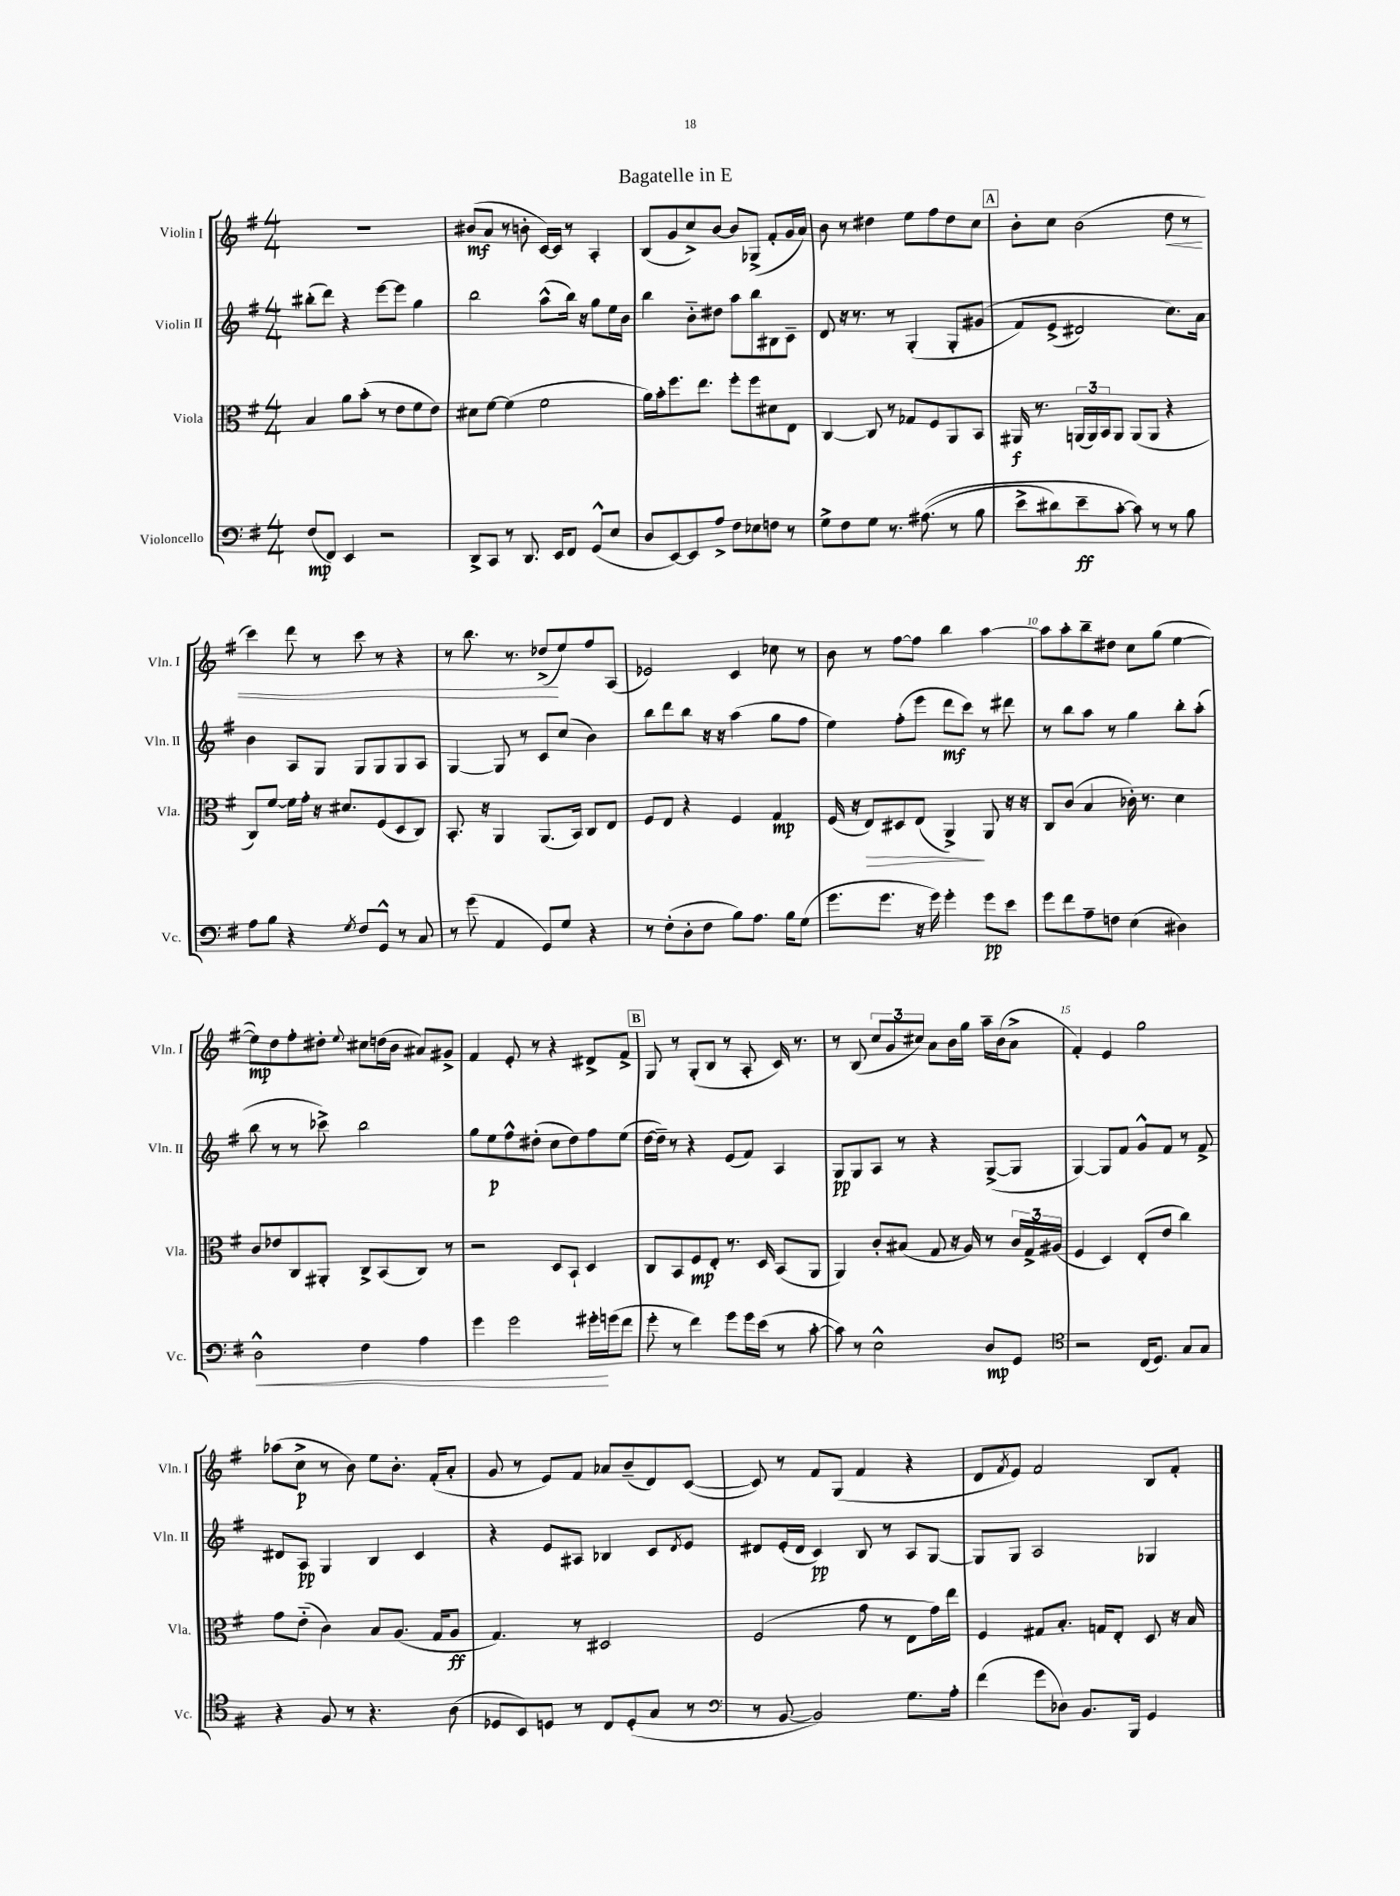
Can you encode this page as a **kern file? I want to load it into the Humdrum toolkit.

**kern	**dynam	**kern	**dynam	**kern	**dynam	**kern	**dynam
*part4	*part4	*part3	*part3	*part2	*part2	*part1	*part1
*staff4	*staff4	*staff3	*staff3	*staff2	*staff2	*staff1	*staff1
*I"Violoncello	*	*I"Viola	*	*I"Violin II	*	*I"Violin I	*
*I'Vc.	*	*I'Vla.	*	*I'Vln. II	*	*I'Vln. I	*
*clefF4	*	*clefC3	*	*clefG2	*	*clefG2	*
*k[f#]	*	*k[f#]	*	*k[f#]	*	*k[f#]	*
*M4/4	*	*M4/4	*	*M4/4	*	*M4/4	*
=1	=1	=1	=1	=1	=1	=1	=1
(8F#/L	mp	4B/	.	(8bb#X'\L	.	1r	.
8FF#/J)	.	.	.	8ddd\J)	.	.	.
4EE/	.	8a\L	.	4r	.	.	.
.	.	(8b'\J	.	.	.	.	.
2r	.	8r	.	[8eee\L	.	.	.
.	.	8e\L	.	8eee\J]	.	.	.
.	.	8f#\	.	4gg\	.	.	.
.	.	8e\J)	.	.	.	.	.
=2	=2	=2	=2	=2	=2	=2	=2
8DD^/L	.	8d#X\L	.	2bb\	.	(8b#X/L	mf
8CC/J	.	[8f#\J	.	.	.	8a/J	.
8r	.	(4f#\]	.	.	.	8r	.
8.DD/	.	.	.	.	.	8bn'\	.
.	.	2f#\	.	(8aa^^\L	.	[16c/LL)	.
16EE/KL	.	.	.	.	.	16c/JJ]	.
8FF#/J	.	.	.	16bb\Jk)	.	8r	.
.	.	.	.	16r	.	.	.
(8GG^^/L	.	.	.	8gg\L	.	4A'/	.
8E/J	.	.	.	16ee\L	.	.	.
.	.	.	.	16b\JJ	.	.	.
=3	=3	=3	=3	=3	=3	=3	=3
8D/L	.	16a\LL)	.	4bb\	.	(8B/L	.
.	.	16b'\J	.	.	.	.	.
[8EE/)	.	8.ff#\	.	.	.	8g/	.
8EE/]	.	.	.	8b\L	.	8cc^/)	.
.	.	8.ee\J	.	.	.	.	.
8A^/J	.	.	.	8dd#X\J	.	[8b/J	.
8F#\L	.	8ff#'\L	.	8aa\L	.	8b/L]	.
8E-X\	.	8ff#\	.	8bb\	.	(8G-X^/J	.
8Fn\J	.	8d#X\	.	8B#X\	.	8f#'/L	.
8r	.	8E\J	.	8c~\J	.	16g/L	.
.	.	.	.	.	.	16a/JJ)	.
=4	=4	=4	=4	=4	=4	=4	=4
8G^\L	.	[4C/	.	8d/	.	8b\	.
8F#\	.	.	.	16r	.	8r	.
.	.	.	.	8.r	.	.	.
8G\J	.	8C/]	.	.	.	4dd#X\	.
8.r	.	8r	.	8r	.	.	.
.	.	8G-X/L	.	(4G'/	.	8ee\L	.
((8.A#X\	.	.	.	.	.	.	.
.	.	8F#/	.	.	.	8ff#\	.
8r	.	8AA/	.	8G'/L	.	8dd#\	.
8B\	.	8BB/J	.	(8g#X/J	.	8cc\J	.
!!LO:REH:place=s1:t=A
=5	=5	=5	=5	=5	=5	=5	=5
8e^\L	.	16AA#X/	f	8f#/L)	.	8b'\L	.
.	.	8.r	.	.	.	.	.
8d#X\)	.	.	.	(8e^/J	.	8cc\J	.
8e~\	ff	(24AAn/LL	.	2d#X/)	.	(2b\	.
.	.	24AA/)	.	.	.	.	.
.	.	24BB/J	.	.	.	.	.
[8c'\J	.	8AA/J	.	.	.	.	.
8c\])	.	(8AA/L	.	.	.	.	.
8r	.	8AA/J	.	.	.	.	.
!	!	!	!	!	!	!	!LO:HP:b
8r	.	4r	.	8.cc\L)	.	8dd\	<
8B\	.	.	.	.	.	8r	.
.	.	.	.	16a\Jk	.	.	.
!!LO:LB:g=z
=6	=6	=6	=6	=6	=6	=6	=6
8A\L	.	8C/L)	.	4b\	.	4ccc\)	.
8B\J	.	[8f#/J	.	.	.	.	.
4r	.	16f#\LL]	.	8A/L	.	8ddd\	.
.	.	16g'\JJ	.	.	.	.	.
.	.	16r	.	8G/J	.	8r	.
.	.	8.d#X/L	.	.	.	.	.
8qG/	.	.	.	.	.	.	.
8F#/L	.	.	.	8G/L	.	8ccc\	.
8GG^^/J	.	(8F#/	.	8G/	.	8r	.
8r	.	8D/	.	8G/	.	4r	.
8C/	.	8C/J)	.	8A/J	.	.	.
=7	=7	=7	=7	=7	=7	=7	=7
8r	.	8.BB'/	.	[4G/	.	8r	.
(8g\	.	.	.	.	.	8.bb\	.
.	.	16r	.	.	.	.	.
4AA/	.	4AA/	.	8G/]	.	.	.
.	.	.	.	.	.	8.r	.
.	.	.	.	8r	.	.	.
8GG/L)	.	(8.AA/L	.	8c/L	.	(8dd-X^/L	.
8G/J	.	.	.	(8cc/J	.	8ee/)	[
.	.	16BB/Jk)	.	.	.	.	.
4r	.	8C/L	.	4b\)	.	8ff#/	.
.	.	8E/J	.	.	.	(8A/J	.
=8	=8	=8	=8	=8	=8	=8	=8
8r	.	8F#/L	.	8bb\L	.	2e-X/)	.
(8F#'\L	.	8E/J	.	8ddd\	.	.	.
8D'\	.	4r	.	8bb\J	.	.	.
8F#\J	.	.	.	16r	.	.	.
.	.	.	.	16r	.	.	.
8B\L)	.	4F#/	.	(4aa\	.	4c/	.
8.A\J	.	.	.	.	.	.	.
.	.	4G/	mp	8gg\L	.	8cc-X\	.
16B\KL	.	.	.	.	.	.	.
(8G\J	.	.	.	8ff#\J	.	8r	.
=9	=9	=9	=9	=9	=9	=9	=9
8.g\L	.	(16F#/	.	4ee\)	.	8b\	.
.	.	16r	.	.	.	.	.
!	!	!	!LO:HP:b	!	!	!	!
.	.	8E/L)	>	.	.	8r	.
8.g\J	.	.	.	.	.	.	.
.	.	8D#X/	.	(8ff#'\L	.	[8ff#\L	.
16r	.	(8E/J	.	8eee\J	.	8ff#\J]	.
16g\)	.	.	.	.	.	.	.
4g'\	.	4AA^/)	.	8ddd\L	mf	4bb\	.
.	.	.	.	8ccc\J)	.	.	.
8g\L	pp	8AA/	]	8r	.	[4aa\	.
8e\J	.	16r	.	8ddd#X\	.	.	.
.	.	16r	.	.	.	.	.
=10	=10	=10	=10	=10	=10	=10	=10
8g\L	.	8C/L	.	8r	.	8aa\L]	.
8f#\	.	(8c/J	.	8bb\L	.	8aa'\	.
8A~\	.	4B/	.	8aa\J	.	8bb~\	.
8Fn\J	.	.	.	8r	.	8dd#X\J	.
(4E\	.	16c-X'\)	.	4gg\	.	8cc\L	.
.	.	8.r	.	.	.	.	.
.	.	.	.	.	.	(8gg\J	.
4D#X\)	.	4d\	.	8bb'\L	.	[4ee\	.
.	.	.	.	(8aa'\J	.	.	.
!!LO:LB:g=z
=11	=11	=11	=11	=11	=11	=11	=11
!	!LO:HP:b	!	!	!	!	!	!
2D^^\	<	8c/L	.	8bb\	.	8ee\L])	mp
.	.	8e-X/	.	8r	.	8dd\	.
.	.	8C/	.	8r	.	8ff#'\	.
.	.	8AA#X'/J	.	8ccc-X^\)	.	8dd#X'\J	.
.	.	.	.	.	.	8qqee/	.
4F#\	.	8C^/L	.	2bb\	.	8cc#X\L	.
.	.	(8BB/	.	.	.	(16ddn\L	.
.	.	.	.	.	.	16b\JJ	.
4A\	.	8C/J)	.	.	.	8a#X/L)	.
.	.	8r	.	.	.	8g#X^/J	.
=12	=12	=12	=12	=12	=12	=12	=12
4g\	.	2r	.	8gg\L	.	4f#/	.
.	.	.	.	8ee\	p	.	.
2g\	.	.	.	8ff#^^\	.	8e'/	.
.	.	.	.	(8dd#X'\J	.	8r	.
.	.	8D/L	.	8cc\L	.	4r	.
.	.	8BB`/J	.	8dd#\)	.	.	.
16g#X'\LL	.	4D/	.	8ff#\	.	8d#X^/L	.
(16gn\J	[	.	.	.	.	.	.
8f#\J	.	.	.	(8ee\J	.	8f#^/J	.
!!LO:REH:place=s1:t=B
=13	=13	=13	=13	=13	=13	=13	=13
8g'\	.	8C/L	.	[16dd\LL	.	8G/	.
.	.	.	.	16dd~\JJ])	.	.	.
8r	.	8BB/	.	8r	.	8r	.
4f#\)	.	8F#/	mp	4r	.	(8G'/L	.
.	.	8E'/J	.	.	.	8B/J	.
8g\L	.	8.r	.	(8e/L	.	8r	.
16g\L	.	.	.	8f#/J)	.	8A'/	.
(16e\JJ	.	16D/	.	.	.	.	.
8r	.	(8BB/L	.	4A/	.	16c/)	.
.	.	.	.	.	.	8.r	.
[8c'\	.	8AA/J	.	.	.	.	.
=14	=14	=14	=14	=14	=14	=14	=14
8c\])	.	4AA/)	.	8G/L	pp	8r	.
8r	.	.	.	8G/	.	(8B/	.
2E^^\	.	8c'/L	.	8A/J	.	12cc/L	.
.	.	.	.	.	.	12g/	.
.	.	(8B#X/J	.	8r	.	.	.
.	.	.	.	.	.	12cc#X/J)	.
.	.	8G/	.	4r	.	8a\L	.
.	.	16r	.	.	.	16b\L	.
.	.	16A/)	.	.	.	16gg\JJ	.
8D/L	mp	8r	.	([8G^/L	.	16aa~\LL	.
.	.	.	.	.	.	(16b\J	.
8GG/J	.	24c/LL	.	8G/J]	.	8a^\J	.
.	.	24G^/	.	.	.	.	.
.	.	(24A#X/JJ	.	.	.	.	.
=15	=15	=15	=15	=15	=15	=15	=15
*clefC4	*	*	*	*	*	*	*
2r	.	4F#/	.	[4G/)	.	4f#'/)	.
.	.	4D/)	.	8G/L]	.	4e/	.
.	.	.	.	8f#/J	.	.	.
(16C/KL	.	(8E'/L	.	8g^^/L	.	2gg\	.
8.D/J)	.	.	.	.	.	.	.
.	.	8e/J	.	8f#/J	.	.	.
8G/L	.	4cc\)	.	8r	.	.	.
8G/J	.	.	.	8f#^/	.	.	.
!!LO:LB:g=z
=16	=16	=16	=16	=16	=16	=16	=16
4r	.	8g\L	.	8d#X/L	.	(8aa-X\L	.
.	.	(8e\J	.	8A/J	pp	8cc^\J	p
8F#/	.	4c\)	.	4G/	.	8r	.
8r	.	.	.	.	.	8b\)	.
4.r	.	8B/L	.	4B/	.	8ee\L	.
.	.	(8.A/J	.	.	.	8.b'\J	.
.	.	.	.	4c/	.	.	.
.	.	16G/KL	.	.	.	(16f#'/KL	.
(8A\	.	8A/J	ff	.	.	8a'/J	.
=17	=17	=17	=17	=17	=17	=17	=17
8D-X/L	.	4.G/)	.	4r	.	8g/	.
8BB/)	.	.	.	.	.	8r	.
8Dn/J	.	.	.	8e/L	.	8e/L)	.
8r	.	8r	.	8A#X/J	.	8f#/J	.
8C/L	.	2D#X/	.	4B-X/	.	8a-X/L	.
(8D'/	.	.	.	.	.	(8b~/	.
8G/J	.	.	.	8c/L	.	8d/)	.
.	.	.	.	8qd/	.	.	.
8r	.	.	.	8e/J	.	([8c/J	.
=18	=18	=18	=18	=18	=18	=18	=18
*clefF4	*	*	*	*	*	*	*
8r	.	(2F#/	.	8d#X/L	.	8c/])	.
[8BB/	.	.	.	(16e'/L	.	8r	.
.	.	.	.	16d#/JJ	.	.	.
2BB/])	.	.	.	4c/)	pp	8f#/L	.
.	.	.	.	.	.	(8G/J	.
.	.	8g\	.	8B/	.	4f#/	.
.	.	8r	.	8r	.	.	.
8.G\L	.	8E\L	.	8A/L	.	4r	.
.	.	16g\L)	.	[8G/J	.	.	.
16A'\Jk	.	16ee\JJ	.	.	.	.	.
=19	=19	=19	=19	=19	=19	=19	=19
(4f#\	.	4F#/	.	8G/L]	.	8d/L	.
.	.	.	.	.	.	8qf#/	.
.	.	.	.	8G/J	.	8e/J)	.
8g\L	.	8G#X/L	.	2A/	.	2f#/	.
8D-X\J)	.	8.B'/J	.	.	.	.	.
8.BB/L	.	.	.	.	.	.	.
.	.	16Gn/KL	.	.	.	.	.
.	.	8E'/J	.	.	.	.	.
16BBB/Jk	.	.	.	.	.	.	.
4GG/	.	8D/	.	4G-X/	.	8B/L	.
.	.	16r	.	.	.	8f#'/J	.
.	.	16B/	.	.	.	.	.
==	==	==	==	==	==	==	==
*-	*-	*-	*-	*-	*-	*-	*-
